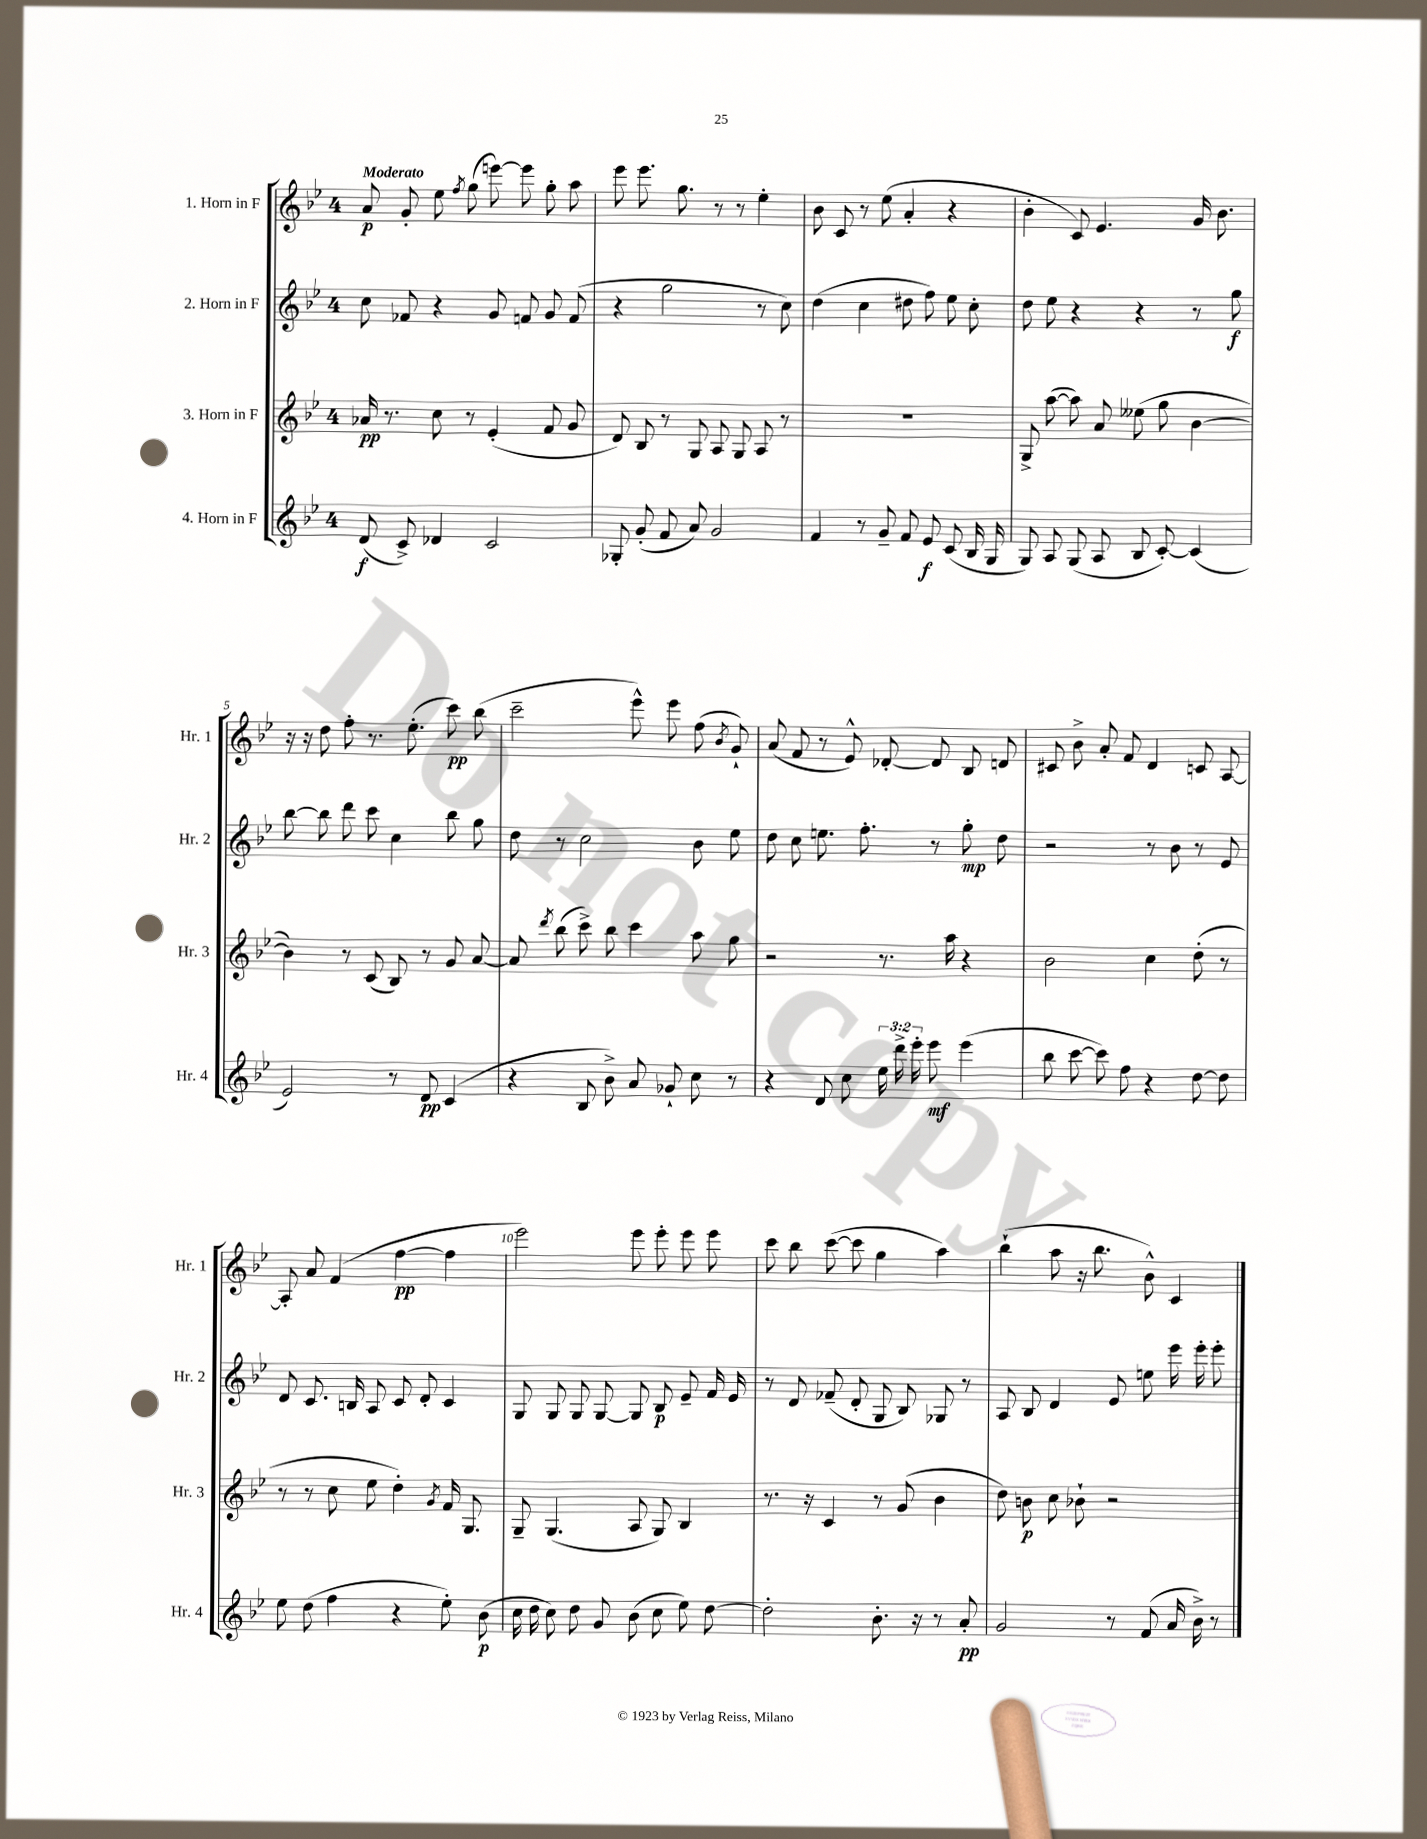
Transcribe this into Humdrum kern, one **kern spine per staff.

**kern	**kern	**kern	**kern
*staff4	*staff3	*staff2	*staff1
*clefG2	*clefG2	*clefG2	*clefG2
*k[b-e-]	*k[b-e-]	*k[b-e-]	*k[b-e-]
*M4/4	*M4/4	*M4/4	*M4/4
(8d	16a-	8cc	8a
.	8.r	.	.
8c^)	.	8f-	8g'
4d-	8cc	4r	8ee-
.	.	.	8qff
.	8r	.	(8gg
2c	(4e-'	8g	[8eee)
.	.	8f	8eee]
.	8f	8g	8gg'
.	8g	(8f	8aa
=	=	=	=
8G-'	8d)	4r	8eee-
(8g'	8B-	.	8.eee-
8f	8r	2gg	.
.	.	.	8.gg
8a)	8G	.	.
2g	8A	.	8r
.	8G	.	8r
.	8A	8r	4ee-'
.	8r	8cc)	.
=	=	=	=
4f	1r	(4dd	8b-
.	.	.	8c
8r	.	4cc	8r
8g~	.	.	(8ee-
8f	.	8dd#	4a'
8e-	.	8ff)	.
(8c	.	8ee-	4r
16B-	.	8cc'	.
16G	.	.	.
=	=	=	=
8G)	8G^	8dd	4b-'
8A	([8aa	8ee-	.
(8G	8aa])	4r	8c)
8A	8a	.	4.e-
8B-	(8ee--	4r	.
[8c')	8gg	.	.
(4c]	[4b-	8r	16g
.	.	.	8.b-
.	.	8gg	.
=	=	=	=
2e-)	4b-])	[8bb-	16r
.	.	.	16r
.	.	8bb-]	8dd
.	8r	8ddd	8ff'
.	(8c	8ccc	8.r
8r	8B-)	4cc	.
.	.	.	(8.ee-'
8d	8r	.	.
(4c	8g	8bb-	8ccc)
.	[8a	8gg	(8bb-
=	=	=	=
4r	8a]	8dd	2ccc~
.	8qddd	.	.
.	(8bb-	8r	.
8B-	8ccc^)	2cc	.
8b-^)	8bb-	.	.
8a	4ccc	.	8eee-^^)
8g-`	.	.	8eee-
8cc	8aa	8b-	(8ff
.	.	.	8qb-
8r	8gg	8ee-	8g`)
=	=	=	=
4r	2r	8dd	(8a
.	.	8cc	8f
8d	.	8.ee	8r
8cc	.	.	8e-^^)
.	.	8.ff'	.
24ee-	8.r	.	[8d-'
24ddd^	.	.	.
24eee-'	.	.	.
8eee-	.	8r	8d-]
.	16aa	.	.
(4eee-	4r	8gg'	8B-
.	.	8dd	8d
=	=	=	=
8bb-	2b-	2r	8c#
[8ccc	.	.	8b-^
8ccc])	.	.	8a'
8ff	.	.	8f
4r	4cc	8r	4d
.	.	8b-	.
[8dd	(8dd'	8r	8c
8dd]	8r	8e-	[8A
=	=	=	=
8ee-	8r	8d	8A']
(8dd	8r	8.c	8a
4ff	8cc	.	(4f
.	.	16B	.
.	8ee-	8A	.
4r	4dd')	8c	[4ff
.	.	8d'	.
.	8qg	.	.
8ee-')	16f	4c	4ff]
.	8.G	.	.
(8b-	.	.	.
=	=	=	=
16cc	8G~	8G	2eee-)
16dd	.	.	.
8cc)	(4.G	8G	.
8dd	.	8G	.
8g	.	[8G	.
(8b-	8A	8G]	8eee-
8cc	8G)	8B-	8eee-'
8ee-)	4B-	8e-~	8eee-
[8dd	.	16f	8eee-
.	.	16e-	.
=	=	=	=
2dd']	8.r	8r	8ccc
.	.	8d	8bb-
.	16r	.	.
.	4c	(8f-~	([8ccc
.	.	8d'	8ccc]
8.b-'	8r	8G	4gg
.	(8g	8B-)	.
16r	.	.	.
8r	4b-	8G-	4aa)
8a'	.	8r	.
=	=	=	=
2g	8dd)	8A	(4bb-`
.	8b	8B-	.
.	8cc	4d	8aa
.	8b-`	.	16r
.	.	.	8.bb-
8r	2r	8e-	.
(8f	.	8ee	8b-^^)
16a	.	16eee-	4c
16b-^)	.	16eee-'	.
8r	.	8eee-'	.
==	==	==	==
*-	*-	*-	*-
